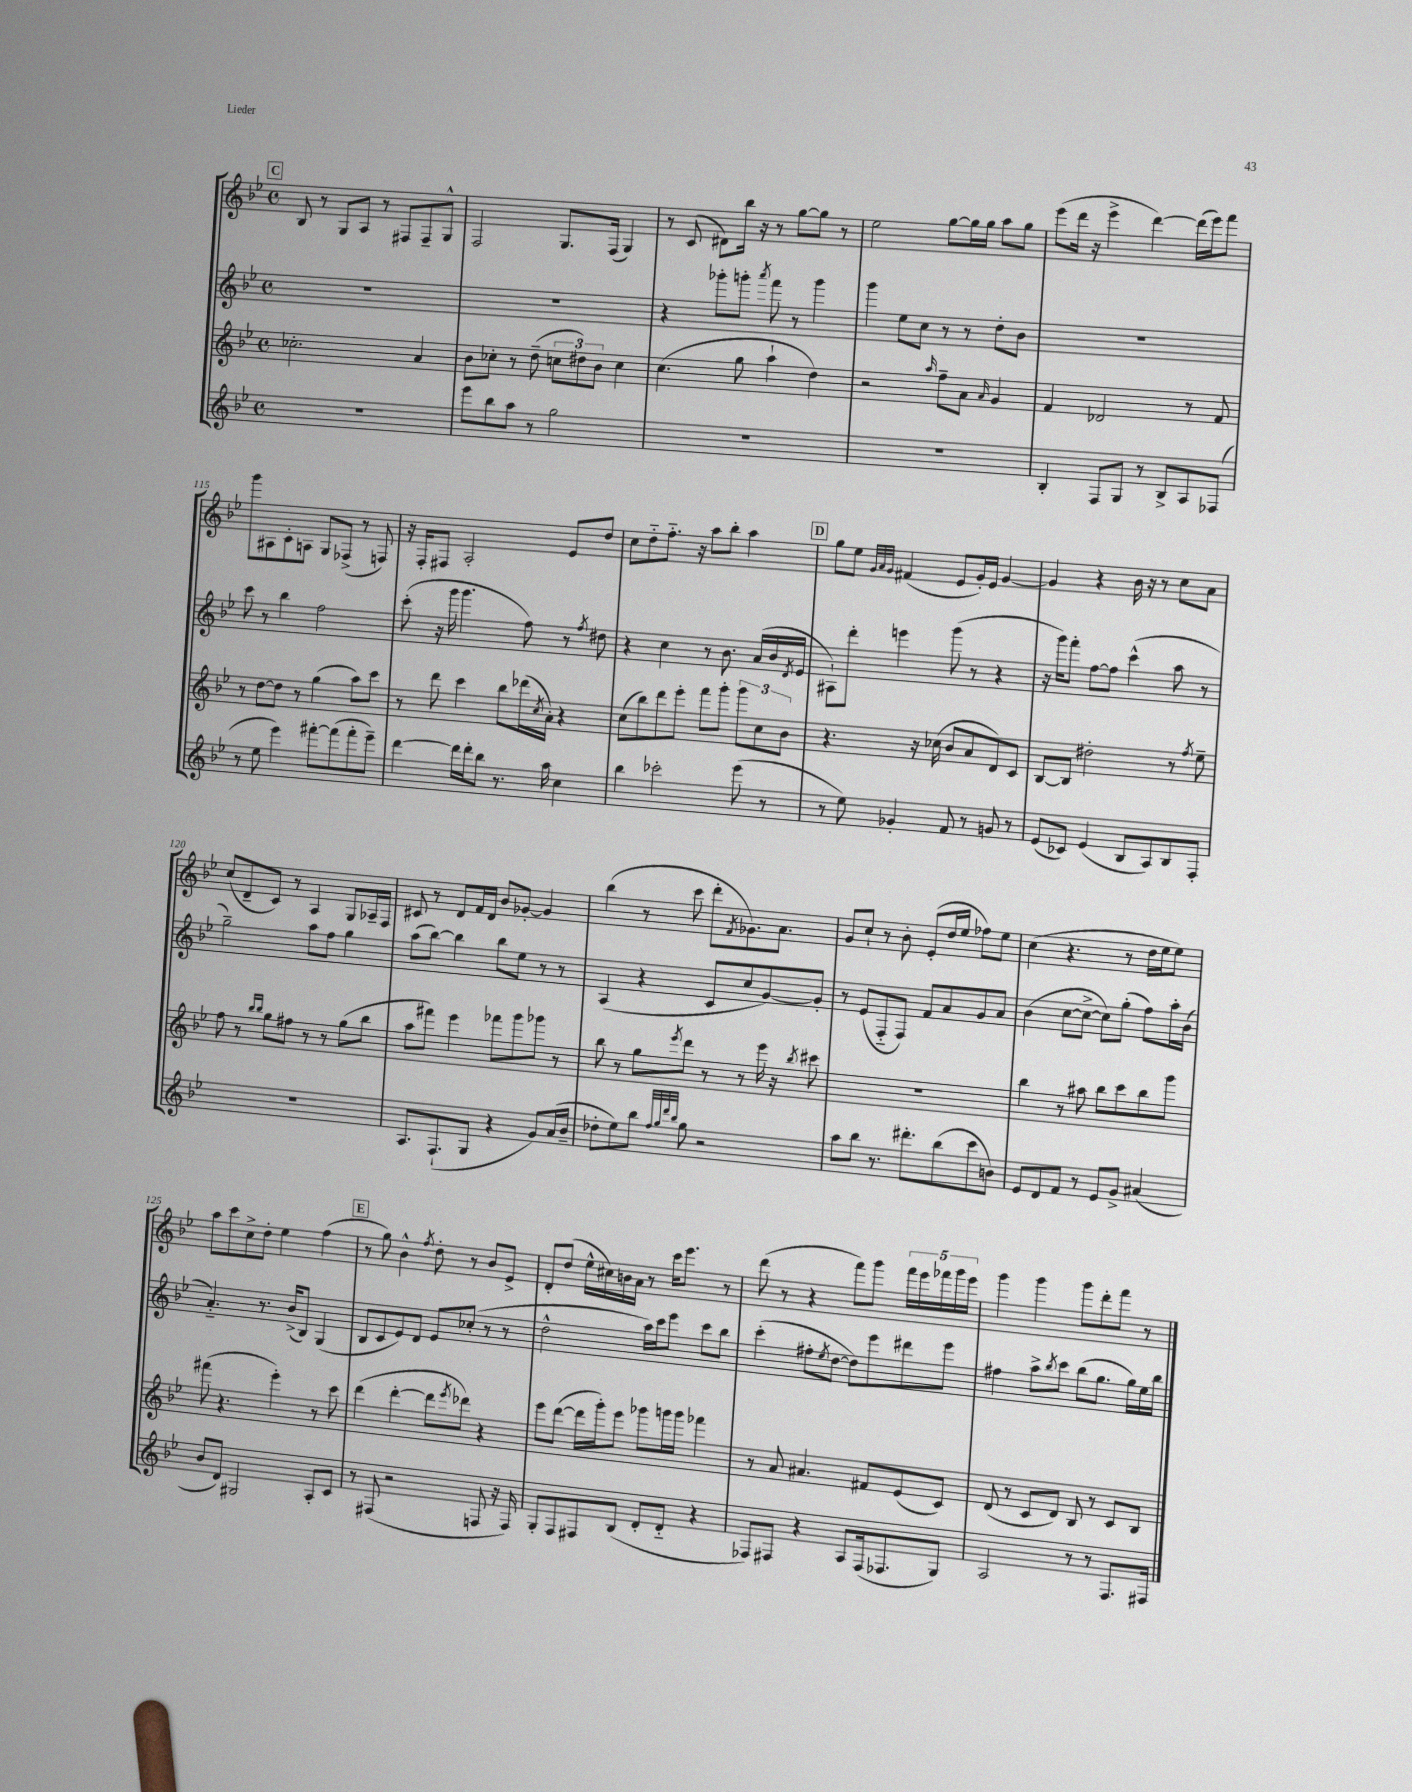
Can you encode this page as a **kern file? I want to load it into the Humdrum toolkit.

**kern	**kern	**kern	**kern
*staff4	*staff3	*staff2	*staff1
*clefG2	*clefG2	*clefG2	*clefG2
*k[b-e-]	*k[b-e-]	*k[b-e-]	*k[b-e-]
*M4/4	*M4/4	*M4/4	*M4/4
*met(c)	*met(c)	*met(c)	*met(c)
1r	2.cc-'	1r	8B-
.	.	.	8r
.	.	.	8G
.	.	.	8A
.	.	.	8r
.	.	.	8F#
.	4a	.	8F#~
.	.	.	8G^^
=	=	=	=
8eee-	8b-	1r	2F
8bb-	8cc-'	.	.
8aa	8r	.	.
8r	(8dd~	.	.
2gg	12cc	.	8.G
.	12dd#)	.	.
.	12b-	.	.
.	.	.	(16F
.	4cc	.	4G)
=	=	=	=
1r	(4.cc	4r	8r
.	.	.	(8c
.	.	8ggg-'	8d#)
.	8gg	8ggg'	16bb-
.	.	.	16r
.	.	8qaaa	.
.	4aa`	8fff	8r
.	.	8r	[8gg
.	4dd)	4ggg	8gg]
.	.	.	8r
=	=	=	=
1r	2r	4ggg	2ee-
.	.	8ee-	.
.	.	8cc	.
.	16qqaa	.	.
.	8ff~	8r	[8gg
.	8a	8r	16gg]
.	.	.	16gg
.	16qqa	.	.
.	4g	8dd'	8aa
.	.	8b-	8gg
=	=	=	=
4B-'	4f	1r	(8eee-
.	.	.	16ddd
.	.	.	16r
8F	2d-	.	4eee-^
8G	.	.	.
8r	.	.	[4ddd)
8B-^	.	.	.
8A	8r	.	(16ddd]
.	.	.	16eee-)
(8F-	8f	.	8fff
=	=	=	=
8r	8r	8ccc	8ggg
8ee-	[8dd	8r	8A#
4eee-)	8dd]	4bb-	8c'
.	8r	.	8A
[8fff#'	(4gg	2ff	8G
(8fff#]	.	.	(8F-^
8fff#'	8aa)	.	8r
8eee-~)	8ccc	.	8F)
=	=	=	=
[4ddd	8r	(8ccc'	16r
.	.	.	16F'
.	8ddd	16r	8F#
.	.	16ggg	.
16ddd]	4ccc	4.ggg	2A'
16ddd'	.	.	.
8bb-	.	.	.
8.r	8bb-	.	.
.	(16ddd-	8ff)	.
.	8qcc	.	.
16aa	16a')	.	.
4cc	4r	8r	8e-
.	.	8qff	.
.	.	8dd#	8dd
=	=	=	=
4bb-	(8cc	4r	8cc
.	8bb-)	.	8dd'~
2ccc-'	8ddd	4cc	8.ff'~
.	8eee-'	.	.
.	.	.	16r
.	8fff	8r	8aa
.	8ggg'	8.b-	8bb-'
(8eee-	12ggg	.	4aa
.	.	(16a	.
.	12cc	.	.
8r	.	16b-	.
.	12b-	.	.
.	.	8qd	.
.	.	16e-	.
=	=	=	=
8r	4.r	8A#`)	8gg
8ee-)	.	8ddd'	8ee-
.	.	.	32qqg
.	.	.	32qqa
.	.	.	32qqg
4g-'	.	4eee	(4f#
.	16r	.	.
.	(16cc-	.	.
8f	8b-	(8ggg	8e-
8r	8a	8r	16g')
.	.	.	16e-
8g	8d)	4r	[4g
8r	8c	.	.
=	=	=	=
(8e-	[8B-	16r	4g]
.	.	16ggg)	.
8c-)	8B-]	8fff'	.
(4e-	2dd#'	[8ff	4r
.	.	8ff]	.
8B-	.	(4ccc^^	16b-
.	.	.	16r
8A)	.	.	8r
8B-	8r	8aa	8cc
.	8qff	.	.
8F'	8ee-~	8r	8a
=	=	=	=
1r	8ff	2gg~)	(8cc
.	8r	.	8d~
.	16qqbb-	.	.
.	16qqbb-	.	.
.	8gg	.	8c)
.	8ff#	.	8r
.	8r	8aa	4A
.	8r	8ff	.
.	(8gg	4gg	8G
.	8bb-	.	16A-~
.	.	.	16F
=	=	=	=
8.A	8aa	(8aa	8c#
.	8fff#)	[8bb-)	8r
(8.F`	.	.	.
.	4eee-	4bb-]	8d
8G	.	.	16f
.	.	.	16d
4r	8fff-	8bb-	8b-
.	8ggg	8ee-	[8g-'
8g)	8ggg-	8r	4g-]
(16a	8r	8r	.
16b-~	.	.	.
=	=	=	=
8dd-'	8bb-	(4A	(4bb-
8ee-)	8r	.	.
8bb-	8gg	4r	8r
32qqff	.	.	.
32qqgg	.	.	.
32qqddd	.	.	.
32qqbb-	8qeee-	.	.
8gg	8ddd	.	8ccc
2r	8r	8c	8ddd'
.	.	.	8qf
.	8r	8cc	8.g-)
.	16eee-	[8g)	.
.	16r	.	8.a
.	8qbb-	.	.
.	8ccc#	8g']	.
=	=	=	=
8aa	1r	8r	8g
8bb-	.	(8e-	8cc`
8.r	.	8F'~	8r
.	.	8F)	8b-'
8.ddd#'	.	.	.
.	.	8f	(8e-'
(8bb-	.	8a	16dd
.	.	.	16ee-
8ccc	.	8g	8ff-)
8b)	.	8a	8ee-
=	=	=	=
8e-	4bb-	(4b-	(4cc
8d	.	.	.
8f	8r	[8cc	4.r
8r	8aa#	8cc^_	.
8e-	8bb-	8cc])	.
8g^	8ccc	(8gg'	8r
(4a#	8bb-	8ff)	16dd
.	.	.	16ee-
.	8ggg	16aa'	8ee-)
.	.	(16b-	.
=	=	=	=
8b-	(8fff#	4.a'~)	8aa
8d)	4.r	.	8ccc
2G#	.	.	8cc^
.	.	8.r	8dd'
.	4eee-')	.	4ee-
.	.	(16b-^	.
.	.	8B-)	.
8A'	8r	(4G	(4ff
8c	8ccc	.	.
=	=	=	=
8r	(4ddd	8B-	8r
(8F#	.	8c	8gg)
2r	[4ddd'	8e-)	4b-^^
.	.	8d	.
.	.	.	8qff
.	8ddd]	8e-	8dd'
.	8qeee-	.	.
.	8ddd-)	(8cc-'	8r
8F	4r	8r	8b-
16r	.	8r	8e-^
16F)	.	.	.
=	=	=	=
8G'	8eee-	2dd^^	8d'
8F	([8ddd	.	(8dd
8F#	16ddd]	.	16ee-^^
.	16ggg')	.	16cc#)
(8B-	8eee-	.	16b
.	.	.	16a
8d'	8ggg-	16aa)	8r
.	.	16ccc	.
8d'~	16ggg	8eee-	16ccc
.	16ggg	.	8.eee-
4r	4fff-	8ccc	.
.	.	8bb-	8r
=	=	=	=
8F-)	8r	(4ccc'	(8ddd
8F#	8a	.	8r
4r	4.a#	8ff#'	4r
.	.	8qee-	.
.	.	[8dd	.
8A	.	8dd])	8fff)
(16F#	8f#	8eee-	8ggg
8.F-	.	.	.
.	(8e-	8ddd#	20fff
.	.	.	20eee-
.	.	.	20fff-
8G)	8c)	8eee-	.
.	.	.	20ggg
.	.	.	20eee-
=	=	=	=
2A	(8d	4ff#	4ggg
.	8r	.	.
.	8c	8aa^	4ggg
.	.	8qbb-	.
.	8d)	8ccc	.
8r	8B-	(8bb-	8ggg
8r	8r	8.gg	8ddd'
8.F	8c	.	8fff
.	.	16gg)	.
.	8B-	16ee-	8r
16F#	.	16bb-	.
==	==	==	==
*-	*-	*-	*-
